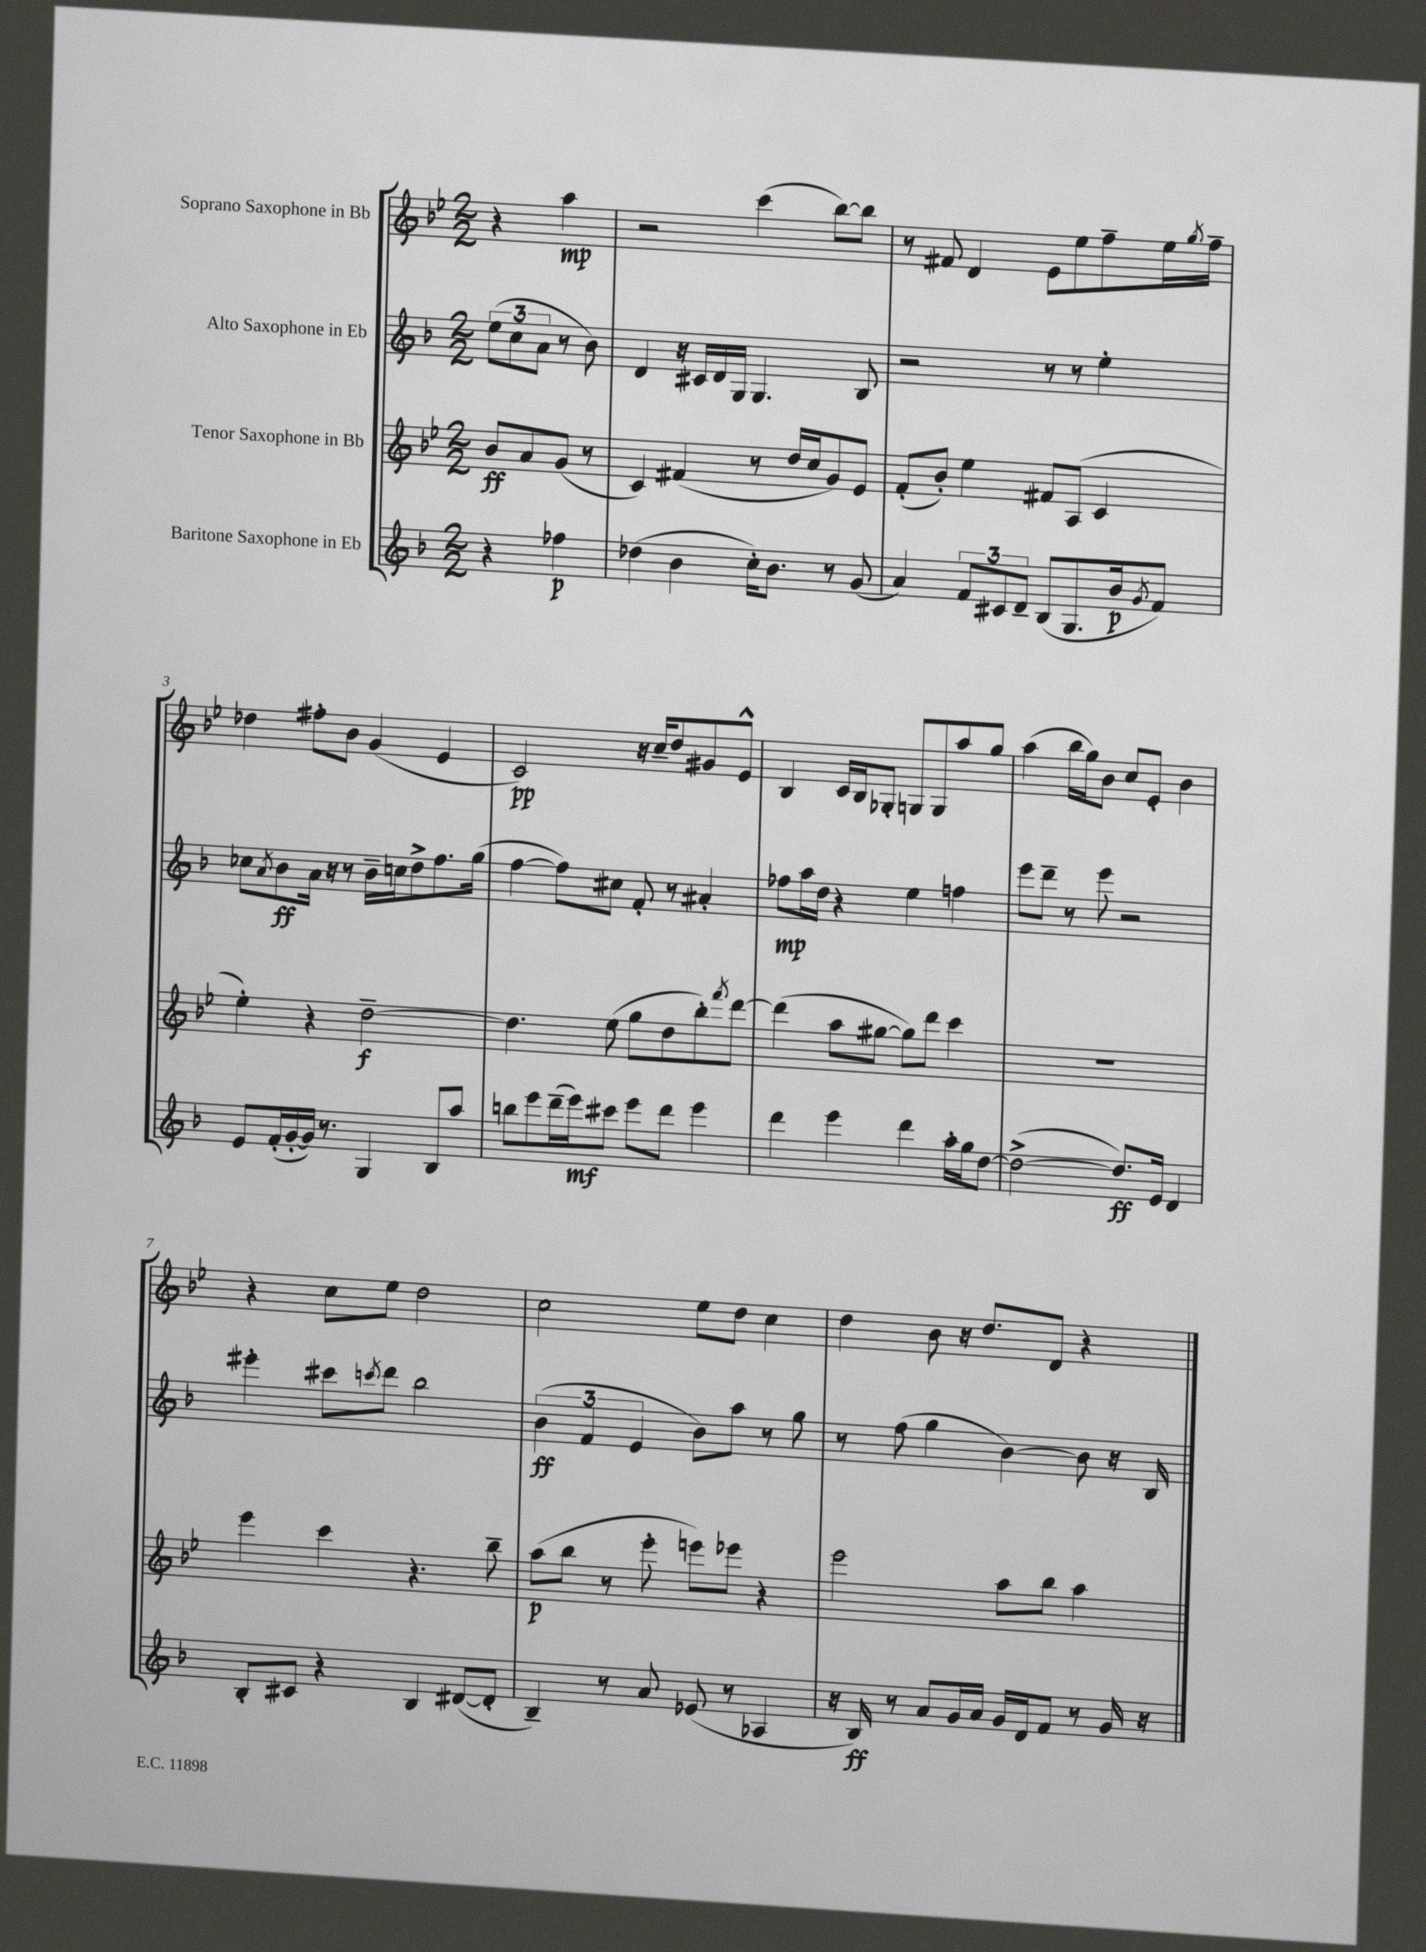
<<
\new StaffGroup <<
\new Staff = "s0" \with { instrumentName = "Soprano Saxophone in Bb" } {
    \clef treble \key bes \major \numericTimeSignature \time 2/2 \partial 2
    r4 a''4\mp |
    r2 c'''4( bes''8~) bes''8 |
    r8 fis'8 d'4 ees'8 ees''8 f''8-- ees''16 \acciaccatura { g''8 } f''16-- |
    des''4 fis''8-. bes'8 g'4( ees'4 |
    c'2\pp) r16 c''16-- d''8 gis'8 ees'8-^ |
    bes4 c'16 bes16 ges8-. g8 g8 a''8 g''8 |
    a''4( bes''16 g''16) bes'8 c''8 ees'8-. bes'4 |
    r4 c''8 ees''8 d''2 |
    c''2 ees''8 d''8 c''4 |
    d''4 bes'8 r16 d''8. d'8 r4 \bar "|." |
}
\new Staff = "s1" \with { instrumentName = "Alto Saxophone in Eb" } {
    \clef treble \key f \major \numericTimeSignature \time 2/2 \partial 2
    \tuplet 3/2 { e''8( c''8 a'8 } r8 bes'8) |
    d'4 r16 cis'16 d'16 g16 g4. bes8 |
    r2 r8 r8 e''4-. |
    ces''8 \acciaccatura { a'8 } bes'8\ff a'16 r16 r8 bes'16-- c''16 d''8-> f''8. g''16( |
    f''4~ f''8) cis''8 f'8-. r8 ais'4-. |
    fes''8\mp a''16 d''16 r4 e''4 f''4 |
    e'''8 d'''8-- r8 e'''8 r2 |
    eis'''4-. cis'''8 \acciaccatura { c'''8 } d'''8 bes''2 |
    \tuplet 3/2 { bes'4\ff( f'4 e'4 } bes'8) a''8 r8 g''8 |
    r8 f''8( g''4 bes'4~) bes'8 r16 bes16 \bar "|." |
}
\new Staff = "s2" \with { instrumentName = "Tenor Saxophone in Bb" } {
    \clef treble \key bes \major \numericTimeSignature \time 2/2 \partial 2
    bes'8\ff a'8 g'8( r8 |
    c'4) fis'4( r8 d''16 c''16 g'8) ees'8 |
    f'8-.( bes'8-.) ees''4 fis'8 a8( c'4 |
    ees''4-.) r4 d''2~--\f |
    d''4. ees''8( g''8 d''8 bes''8-.) \acciaccatura { f'''8 } d'''8~ |
    d'''4( a''8 gis''8~ gis''8) d'''8 c'''4 |
    R1 |
    ees'''4 c'''4 r4. bes''8-- |
    a''8\p( bes''8 r8 ees'''8-. e'''8) ees'''8 r4 |
    ees'''2 a''8 bes''8 a''4 \bar "|." |
}
\new Staff = "s3" \with { instrumentName = "Baritone Saxophone in Eb" } {
    \clef treble \key f \major \numericTimeSignature \time 2/2 \partial 2
    r4 fes''4\p |
    des''4( bes'4 c''16-.) bes'8. r8 g'8( |
    a'4) \tuplet 3/2 { f'8 cis'8 d'8-- } bes8( g8. bes'16\p \acciaccatura { g'8 } f'8) |
    e'8 f'16-.( g'16~-. g'16) r8. g4 bes8 a''8 |
    b''8 e'''8 d'''16--( e'''16\mf) cis'''8 e'''8 d'''8 e'''4 |
    d'''4 e'''4 d'''4 a''16-. g''16 d''8~ |
    d''2~->( d''8.\ff) e'16 d'4 |
    bes8-. cis'8 r4 bes4 dis'8~( dis'8-. |
    bes4--) r8 a'8 ees'8( r8 aes4 |
    r16 bes16\ff) r8 a'8 g'16 a'16 g'16 d'16 f'8 r8 g'16 r16 \bar "|." |
}
>>
>>
